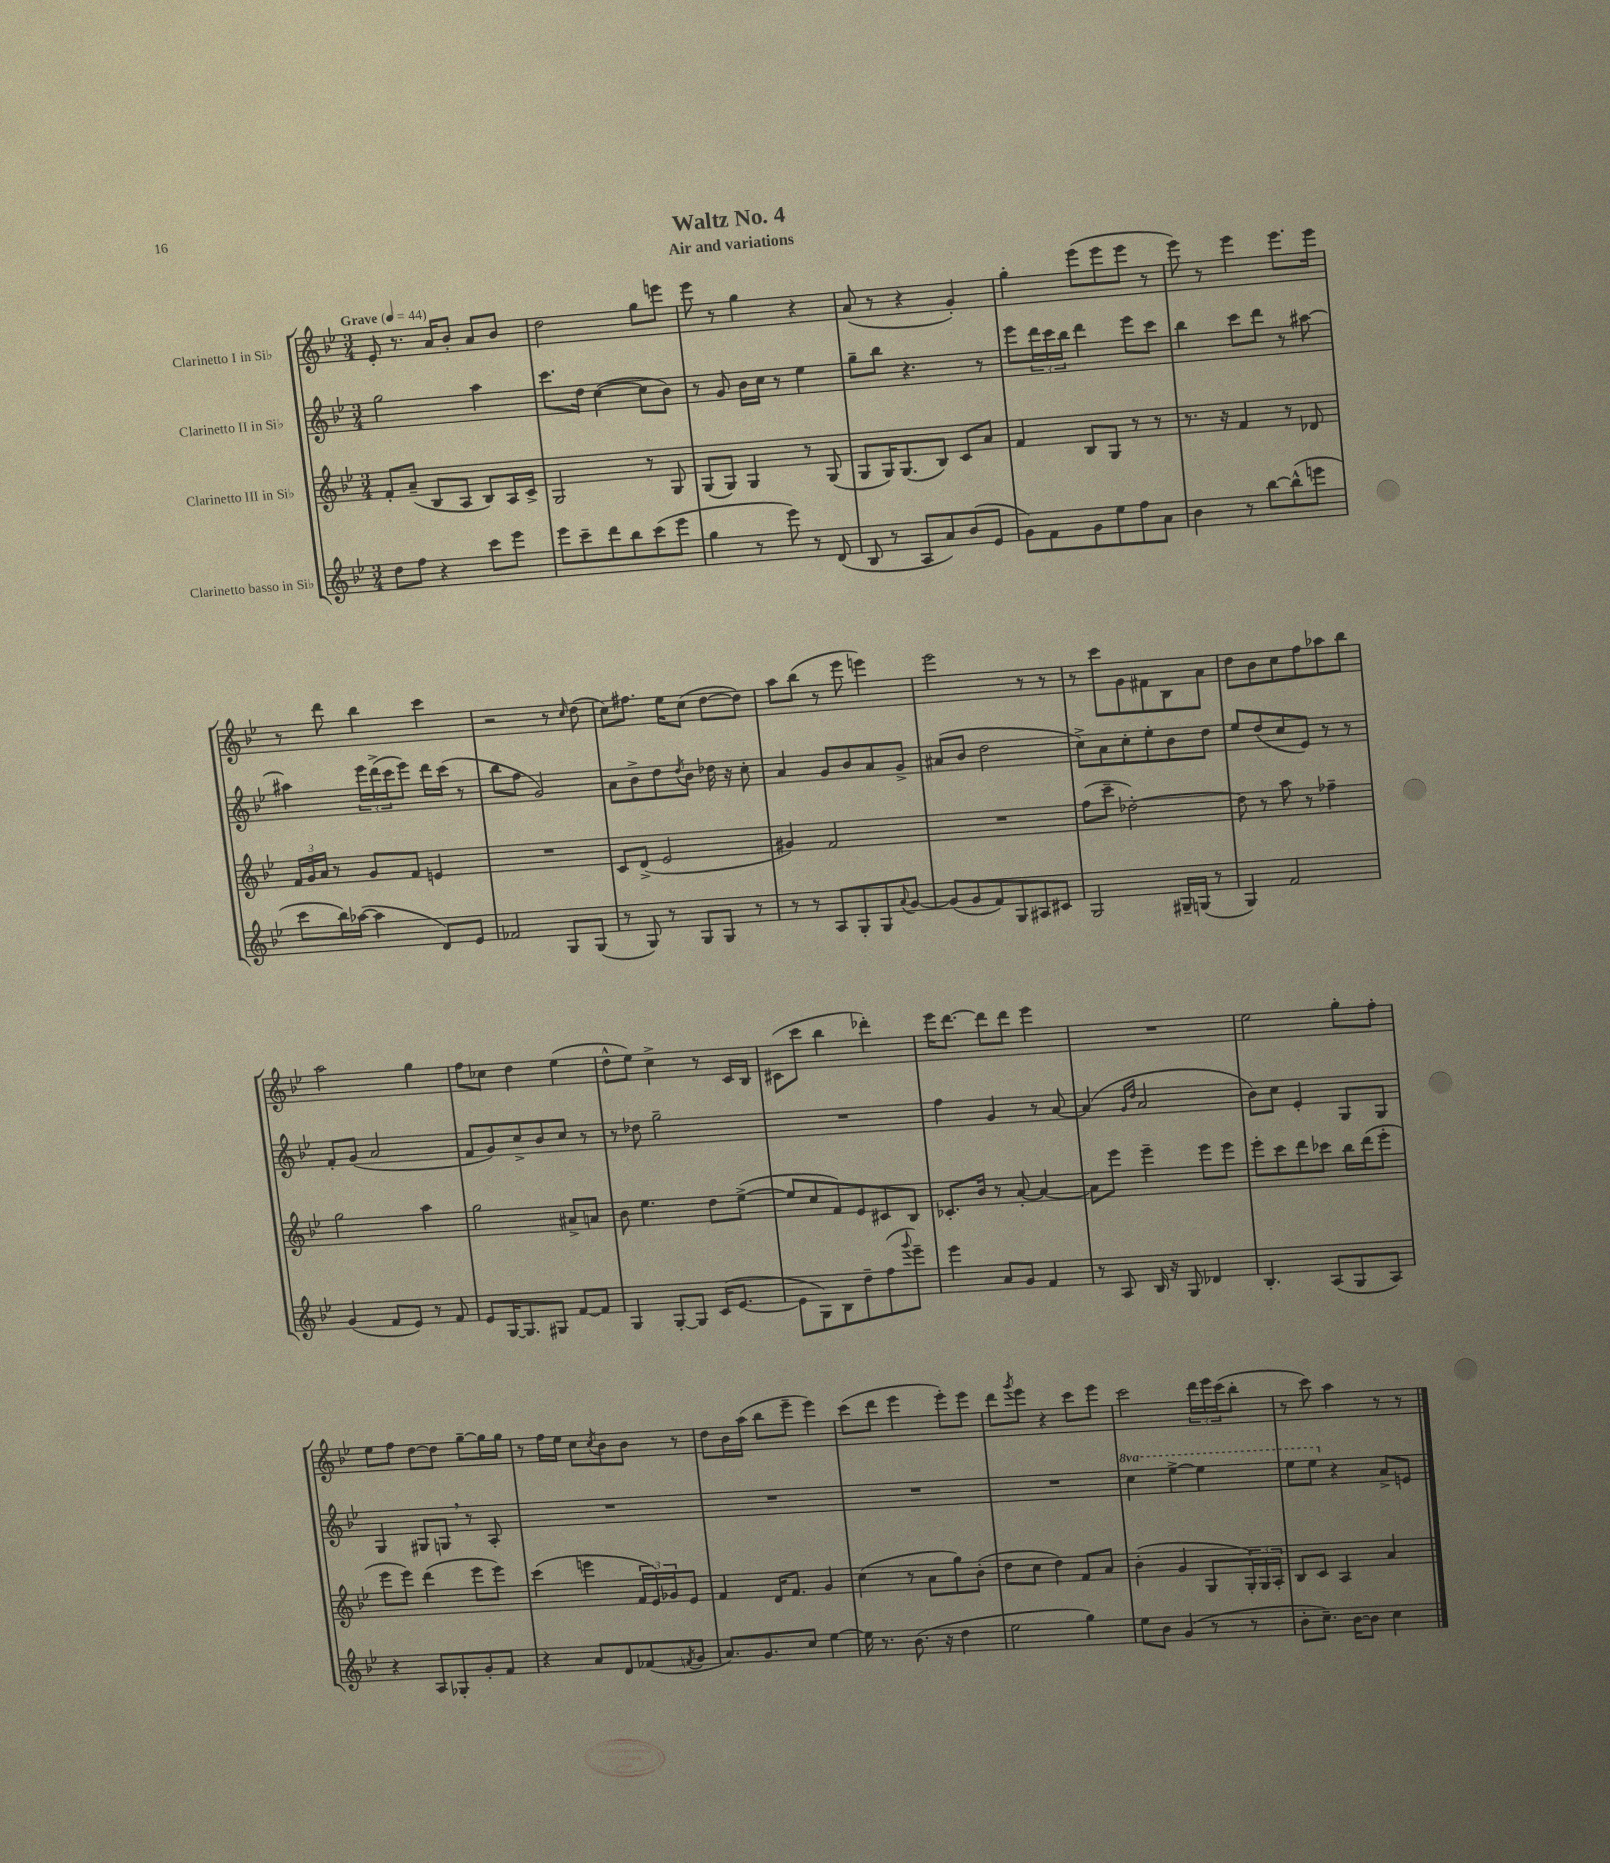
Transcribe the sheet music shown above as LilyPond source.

\header { title = "Waltz No. 4" subtitle = "Air and variations" }
<<
\new StaffGroup <<
\new Staff = "s0" \with { instrumentName = "Clarinetto I in Sib" } {
    \clef treble \key bes \major \numericTimeSignature \time 3/4 \tempo "Grave" 4 = 44
    ees'8-. r8. a'16 bes'8-. a'8 bes'8 |
    d''2 g''8 e'''8 |
    ees'''8 r8 g''4 r4 |
    a'8( r8 r4 g'4-.) |
    g''4-. ees'''8( ees'''8 ees'''8 r8 |
    ees'''8) r8 ees'''4 ees'''8. ees'''16 |
    r8 d'''8 bes''4 c'''4 |
    r2 r8 \grace { c''16 } d''8( |
    c''8) fis''8. ees''16 c''8( d''8~ d''8) |
    a''8 bes''8( r8 ees'''8 e'''4) |
    ees'''2 r8 r8 |
    r8 c'''8 g'8 fis'8 bes8 a'8 |
    d''8 bes'8 c''8 f''8 aes''8 bes''8 |
    a''2 g''4 |
    f''8 ces''8 d''4 ees''4( |
    d''8-^ ees''8) c''4-> r8 c'16 bes16 |
    cis'8( c'''8 bes''4 des'''4-.) |
    ees'''16 d'''8.~ d'''8 d'''8 ees'''4 |
    R2. |
    ees''2 g''8-. f''8-. |
    ees''8 f''8 d''8~ d''8 g''8~-- g''16 g''16 |
    r8 f''16 ees''16 c''8 \acciaccatura { c''8 } bes'8 bes'8 r8 |
    d''8 bes'16 a''16( bes''8 ees'''8-- ees'''4) |
    c'''8( d'''8 ees'''4 ees'''8-.) ees'''8 |
    d'''8 \acciaccatura { g'''8 } ees'''8 r4 c'''8 ees'''8 |
    c'''2 \tuplet 3/2 { d'''16 ees'''16 c'''16( } bes''8-. |
    r8 c'''8) a''4 r8 r8 \bar "|." |
}
\new Staff = "s1" \with { instrumentName = "Clarinetto II in Sib" } {
    \clef treble \key bes \major \numericTimeSignature \time 3/4 \set Staff.ottavationMarkups = #ottavation-simple-ordinals
    g''2 a''4 |
    c'''8. d''16 c''4~( c''8 bes'8) |
    r8 g'8 bes'16 c''16 r8 ees''4 |
    g''8-- bes''8 r4. r8 |
    ees'''8 \tuplet 3/2 { d'''16 c'''16 bes''16 } d'''4 ees'''8 c'''8 |
    bes''4 c'''8 d'''8 r8 ais''8~ |
    ais''4 \tuplet 3/2 { ees'''16 d'''16->( c'''16 } ees'''8) d'''16 c'''16( r8 |
    bes''8 f''8 g'2) |
    a'8 bes'8-> d''8 \acciaccatura { d''8 } bes'8 des''16 r16 c''8-. |
    a'4 g'8 bes'8 a'8 g'8-> |
    ais'8( bes'8 d''2 |
    c''8->) a'8 c''8-. ees''8-. bes'8 d''8 |
    ees''8 d''8( c''8 ees'8) r8 r8 |
    f'8-. g'8( a'2 |
    f'8 g'8) c''8-> bes'8 c''8 r8 |
    r8 des''8 g''2-- |
    R2. |
    f''4 g'4 r8 a'8~ |
    a'4( \grace { g'16 d''16 } a'2 |
    bes'8) c''8 ees'4-. g8 g8 |
    g4 gis8 g8 \breathe r8 a8-. |
    R2. |
    R2. |
    R2. |
    R2. |
    \ottava #1 c'''4 ees'''4~-> ees'''4 |
    ees'''8 ees'''8 \ottava #0 r4 a'8-> e'8 \bar "|." |
}
\new Staff = "s2" \with { instrumentName = "Clarinetto III in Sib" } {
    \clef treble \key bes \major \numericTimeSignature \time 3/4
    f'8-. a'8--( bes8 a8 bes8) a16 c'16-> |
    g2 r8 g8 |
    g8( g8) g4 r8 g8( |
    g8 g16) g8.( bes8) c'8 a'8 |
    f'4 bes8 g8 r8 r8 |
    r8. r16 f'4 r8 des'8 |
    \tuplet 3/2 { f'16 g'16 a'16 } r8 g'8 f'8 e'4 |
    R2. |
    c'8 d'8->( ees'2 |
    gis'4) f'2 |
    R2. |
    f''8( c'''8-- des''2~-.) |
    des''8 r8 a''8 r8 fes''4-- |
    g''2 a''4 |
    g''2 ais'8-> a'8 |
    bes'8 ees''4. d''8 ees''8~->( |
    ees''8 c''8 f'8) ees'8 cis'8 bes8 |
    ces'8.-. bes'16 r8 a'8~-. a'4~ |
    a'8 ees'''8 ees'''4-- ees'''8 ees'''8 |
    ees'''8-. c'''8 d'''8 ces'''8 bes''16 d'''16( ees'''8-. |
    ees'''8 ees'''8) d'''4( ees'''8 ees'''8) |
    c'''4( e'''4 \tuplet 3/2 { f'16 ees'16) ges'16 } ees'8 |
    f'4 d'16 f'8. g'4 |
    c''4( r8 a'8 g''8) bes'8-.( |
    d''8 c''8 d''4) f'8 a'8 |
    bes'4-.( g'4 g8 \tuplet 3/2 { g16-.) g16 a16-. } |
    bes8 c'8 a4 a'4 \bar "|." |
}
\new Staff = "s3" \with { instrumentName = "Clarinetto basso in Sib" } {
    \clef treble \key bes \major \numericTimeSignature \time 3/4
    d''8 f''8 r4 c'''8 ees'''8 |
    ees'''8 c'''8-- d'''8 bes''8 c'''8( ees'''8 |
    g''4 r8 ees'''8) r8 d'8( |
    bes8 r8 a8 a'8) bes'8( ees'8 |
    g'8) f'8 g'8 ees''8 f''8 a'8 |
    bes'4 r8 bes''8~ bes''8-^( e'''8 |
    c'''8 bes''16) aes''16~( aes''4 d'8) ees'8 |
    fes'2 g8 g8( |
    r8 g8) r8 g8 g8 r8 |
    r8 r8 a8 g8-. g8 \appoggiatura { a'8 } g'8~ |
    g'8( g'8 f'8) g8 ais8 cis'8 |
    g2 gis16-- g16( r8 |
    g4) f'2 |
    g'4( f'8 ees'8) r8 f'8 |
    ees'8 g16~ g8. gis8 f'8~ f'8 |
    g4 g8~-. g8 c'16( ees'8.~ |
    ees'8 g8) bes8 d''8-- f''8( \appoggiatura { g'''8 } ees'''8--) |
    ees'''4 a'8 g'8 f'4 |
    r8 a8 bes16 r16 g8 des'4 |
    bes4.-. a8( g8 a8) |
    r4 a8 ges8-. g'8-. f'8 |
    r4 a'8 d'8 fes'8( \acciaccatura { f'8 } g'8 |
    a'8.) g'8. c''8 ees''4~ |
    ees''16 r8. bes'8.( r16 d''4 |
    ees''2 g''4) |
    ees''8 bes'8 g'4( r8 r8 |
    bes'8-. c''8.--) bes'16~ bes'8 c''4 \bar "|." |
}
>>
>>
\layout { \context { \Score \remove "Bar_number_engraver" } }
